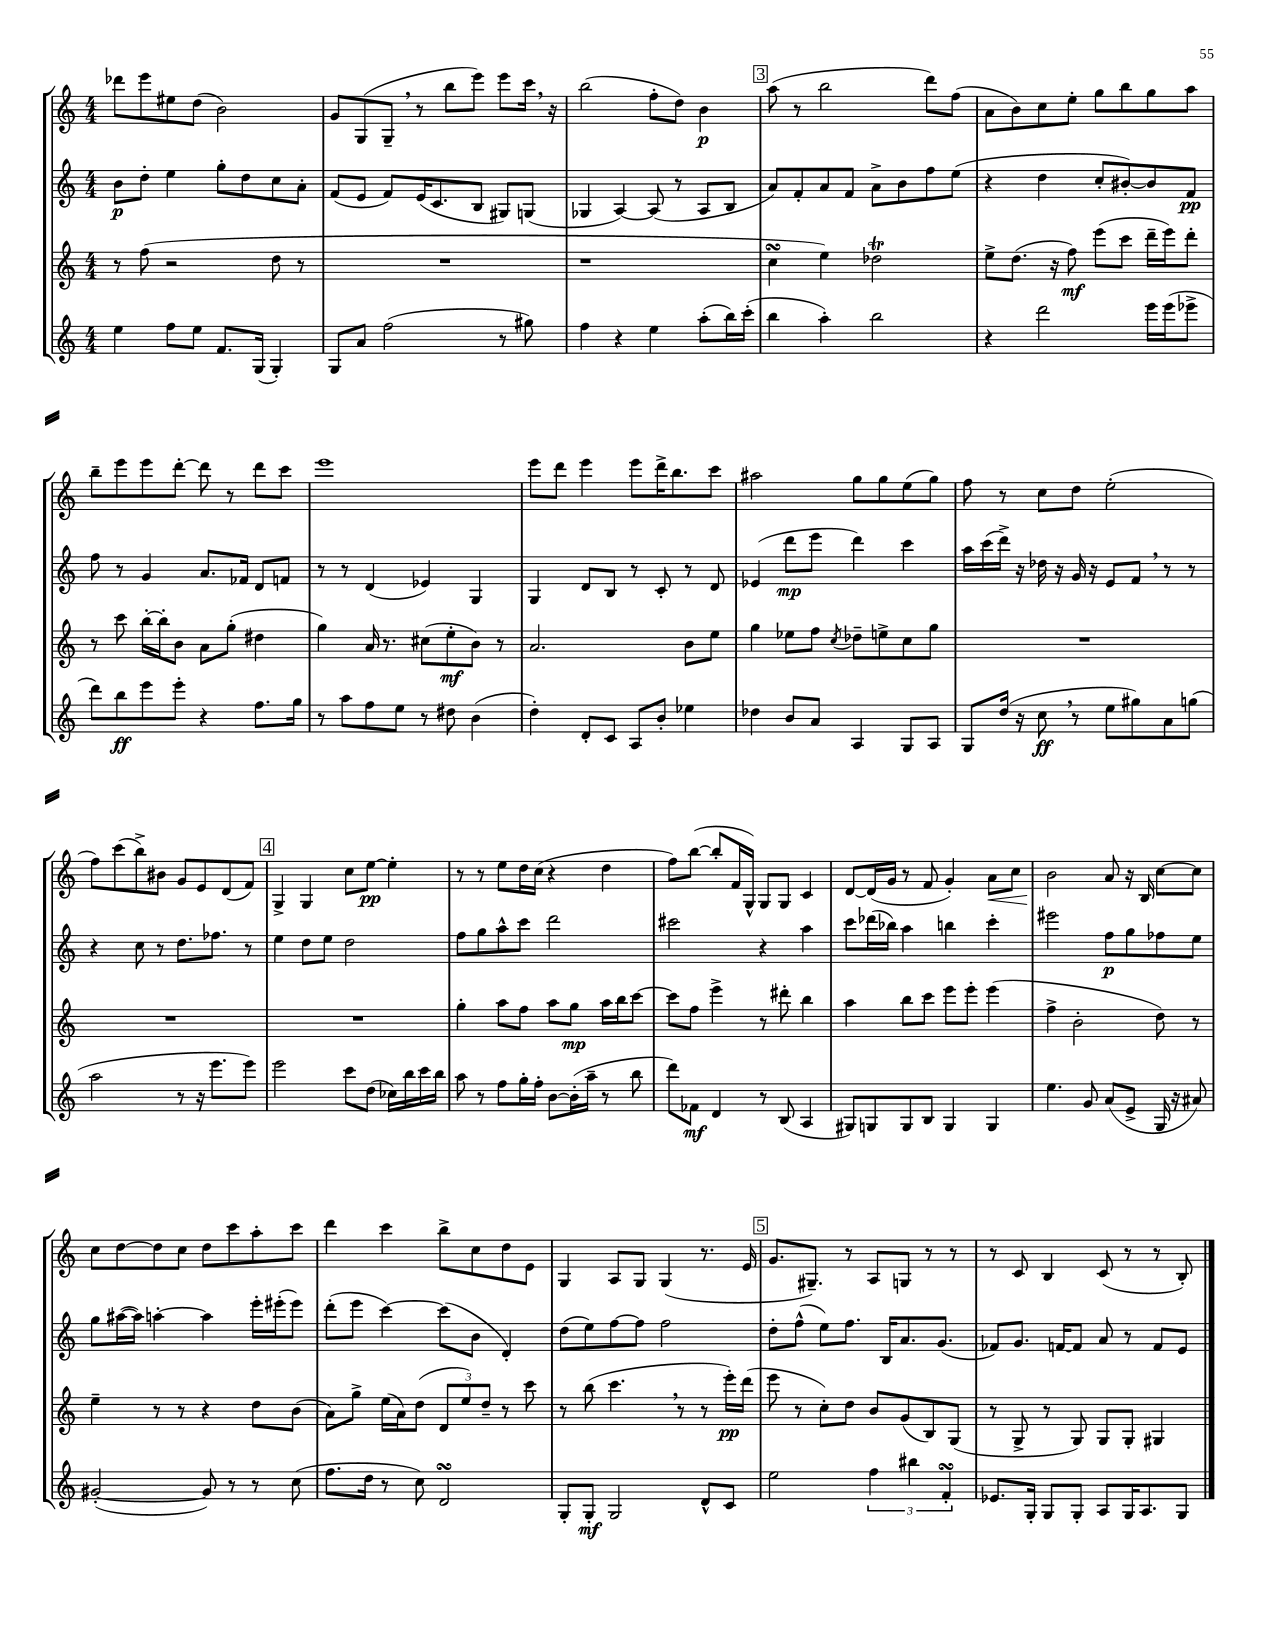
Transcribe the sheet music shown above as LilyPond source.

<<
\new StaffGroup <<
\new Staff = "s0" {
    \clef treble \key c \major \numericTimeSignature \time 4/4
    des'''8 e'''8 eis''8 d''8( b'2) |
    g'8 g8( g8-- \breathe r8 b''8 e'''8) e'''8 c'''16 \breathe r16 |
    b''2( f''8-. d''8) b'4\p |
    \mark \markup { \box "3" } a''8( r8 b''2 d'''8) f''8( |
    a'8 b'8) c''8 e''8-. g''8 b''8 g''8 a''8 |
    b''8-- e'''8 e'''8 d'''8~-. d'''8 r8 d'''8 c'''8 |
    e'''1 |
    e'''8 d'''8 e'''4 e'''8 d'''16-> b''8. c'''8 |
    ais''2 g''8 g''8 e''8( g''8) |
    f''8 r8 c''8 d''8 e''2-.( |
    f''8) c'''8( b''8->) bis'8 g'8 e'8 d'8( f'8) |
    \mark \markup { \box "4" } g4-> g4 c''8 e''8~\pp e''4-. |
    r8 r8 e''8 d''16 c''16( r4 d''4 |
    f''8) b''8~( b''8-. f'16 g16-^) g8 g8 c'4 |
    d'8~ d'16( g'16 r8 f'8 g'4-.) a'8\< c''8 |
    b'2\! a'8 r16 b16 c''8~ c''8 |
    c''8 d''8~ d''8 c''8 d''8 c'''8 a''8-. c'''8 |
    d'''4 c'''4 b''8-> c''8 d''8 e'8 |
    g4 a8 g8 g4( r8. e'16 |
    \mark \markup { \box "5" } g'8. gis8.--) r8 a8 g8 r8 r8 |
    r8 c'8 b4 c'8( r8 r8 b8-.) \bar "|." |
}
\new Staff = "s1" {
    \clef treble \key c \major \numericTimeSignature \time 4/4
    b'8\p d''8-. e''4 g''8-. d''8 c''8 a'8-. |
    f'8( e'8 f'8) e'16( c'8. b8 gis8) g8( |
    ges4 a4~) a8( r8 a8 b8 |
    \mark \markup { \box "3" } a'8) f'8-. a'8 f'8 a'8-> b'8 f''8 e''8( |
    r4 d''4 c''8-. bis'8~-.) bis'8 f'8\pp |
    f''8 r8 g'4 a'8. fes'16 d'8 f'8 |
    r8 r8 d'4( ees'4) g4 |
    g4 d'8 b8 r8 c'8-. r8 d'8 |
    ees'4( d'''8\mp e'''8 d'''4) c'''4 |
    a''16 c'''16( d'''16->) r16 des''16 r16 g'16 r16 e'8 f'8 \breathe r8 r8 |
    r4 c''8 r8 d''8. fes''8. r8 |
    \mark \markup { \box "4" } e''4 d''8 e''8 d''2 |
    f''8 g''8 a''8-^ c'''8 d'''2 |
    cis'''2 r4 a''4 |
    c'''8 des'''16( bes''16) a''4 b''4 c'''4-. |
    eis'''2 f''8\p g''8 fes''8 e''8 |
    g''8 ais''16~( ais''16) a''4~-. a''4 e'''16-. eis'''16-.( eis'''8) |
    d'''8-.( e'''8 c'''4~) c'''8( b'8 d'4-.) |
    d''8( e''8) f''8~ f''8 f''2 |
    \mark \markup { \box "5" } d''8-. f''8-^( e''8) f''8. b16 a'8. g'8.( |
    fes'8) g'8. f'16~ f'8 a'8 r8 f'8 e'8 \bar "|." |
}
\new Staff = "s2" {
    \clef treble \key c \major \numericTimeSignature \time 4/4
    r8 f''8( r2 d''8 r8 |
    R1 |
    r1 |
    \mark \markup { \box "3" } c''4\turn e''4) des''2\trill |
    e''8-> d''8.( r16 f''8\mf) e'''8( c'''8 d'''16-- e'''16) d'''8-. |
    r8 c'''8 b''16~-. b''16-. b'8 a'8 g''8-.( dis''4 |
    g''4) a'16 r8. cis''8( e''8-.\mf b'8) r8 |
    a'2. b'8 e''8 |
    g''4 ees''8 f''8 \acciaccatura { c''8 } des''8-- e''8-> c''8 g''8 |
    R1 |
    R1 |
    \mark \markup { \box "4" } R1 |
    g''4-. a''8 f''8 a''8 g''8\mp a''16 b''16 c'''8~ |
    c'''8 f''8 e'''4-> r8 dis'''8-. b''4 |
    a''4 b''8 c'''8 e'''8 e'''8-. e'''4( |
    f''4-> b'2-. d''8) r8 |
    e''4-- r8 r8 r4 d''8 b'8( |
    a'8) g''8-> e''16( a'16) d''8( \tuplet 3/2 { d'8 e''8) d''8-- } r8 c'''8 |
    r8 b''8( c'''4. \breathe r8 r8 e'''16-.\pp) d'''16( |
    \mark \markup { \box "5" } e'''8 r8 c''8-.) d''8 b'8 g'8( b8) g8( |
    r8 g8-> r8 g8) g8 g8-. gis4 \bar "|." |
}
\new Staff = "s3" {
    \clef treble \key c \major \numericTimeSignature \time 4/4
    e''4 f''8 e''8 f'8. g16( g4-.) |
    g8 a'8 f''2( r8 gis''8) |
    f''4 r4 e''4 a''8-.( b''16) c'''16-.( |
    \mark \markup { \box "3" } b''4 a''4-.) b''2 |
    r4 d'''2 e'''16 e'''16( ees'''8-> |
    d'''8) b''8\ff e'''8 e'''8-. r4 f''8. g''16 |
    r8 a''8 f''8 e''8 r8 dis''8 b'4( |
    d''4-.) d'8-. c'8 a8 b'8-. ees''4 |
    des''4 b'8 a'8 a4 g8 a8 |
    g8 d''16( r16 c''8\ff \breathe r8 e''8 gis''8) a'8 g''8( |
    a''2 r8 r16 e'''8. e'''8) |
    \mark \markup { \box "4" } e'''2 c'''8 d''8( ces''16) b''16 c'''16 b''16 |
    a''8 r8 f''8 g''16-. f''16-. b'8~ b'16-.( a''16-- r8 b''8 |
    d'''8) fes'8\mf d'4 r8 b8( a4 |
    gis8) g8 g8 b8 g4 g4 |
    e''4. g'8 a'8( e'8-> g16 r16 ais'8) |
    gis'2~-.( gis'8) r8 r8 c''8( |
    f''8. d''16 r8 c''8) d'2\turn |
    g8-. g8-.\mf g2 d'8-^ c'8 |
    \mark \markup { \box "5" } e''2 \tuplet 3/2 { f''4 bis''4 f'4-.\turn } |
    ees'8. g16-. g8 g8-. a8 g16 a8. g8 \bar "|." |
}
>>
>>
\layout { \context { \Score \remove "Bar_number_engraver" } }
